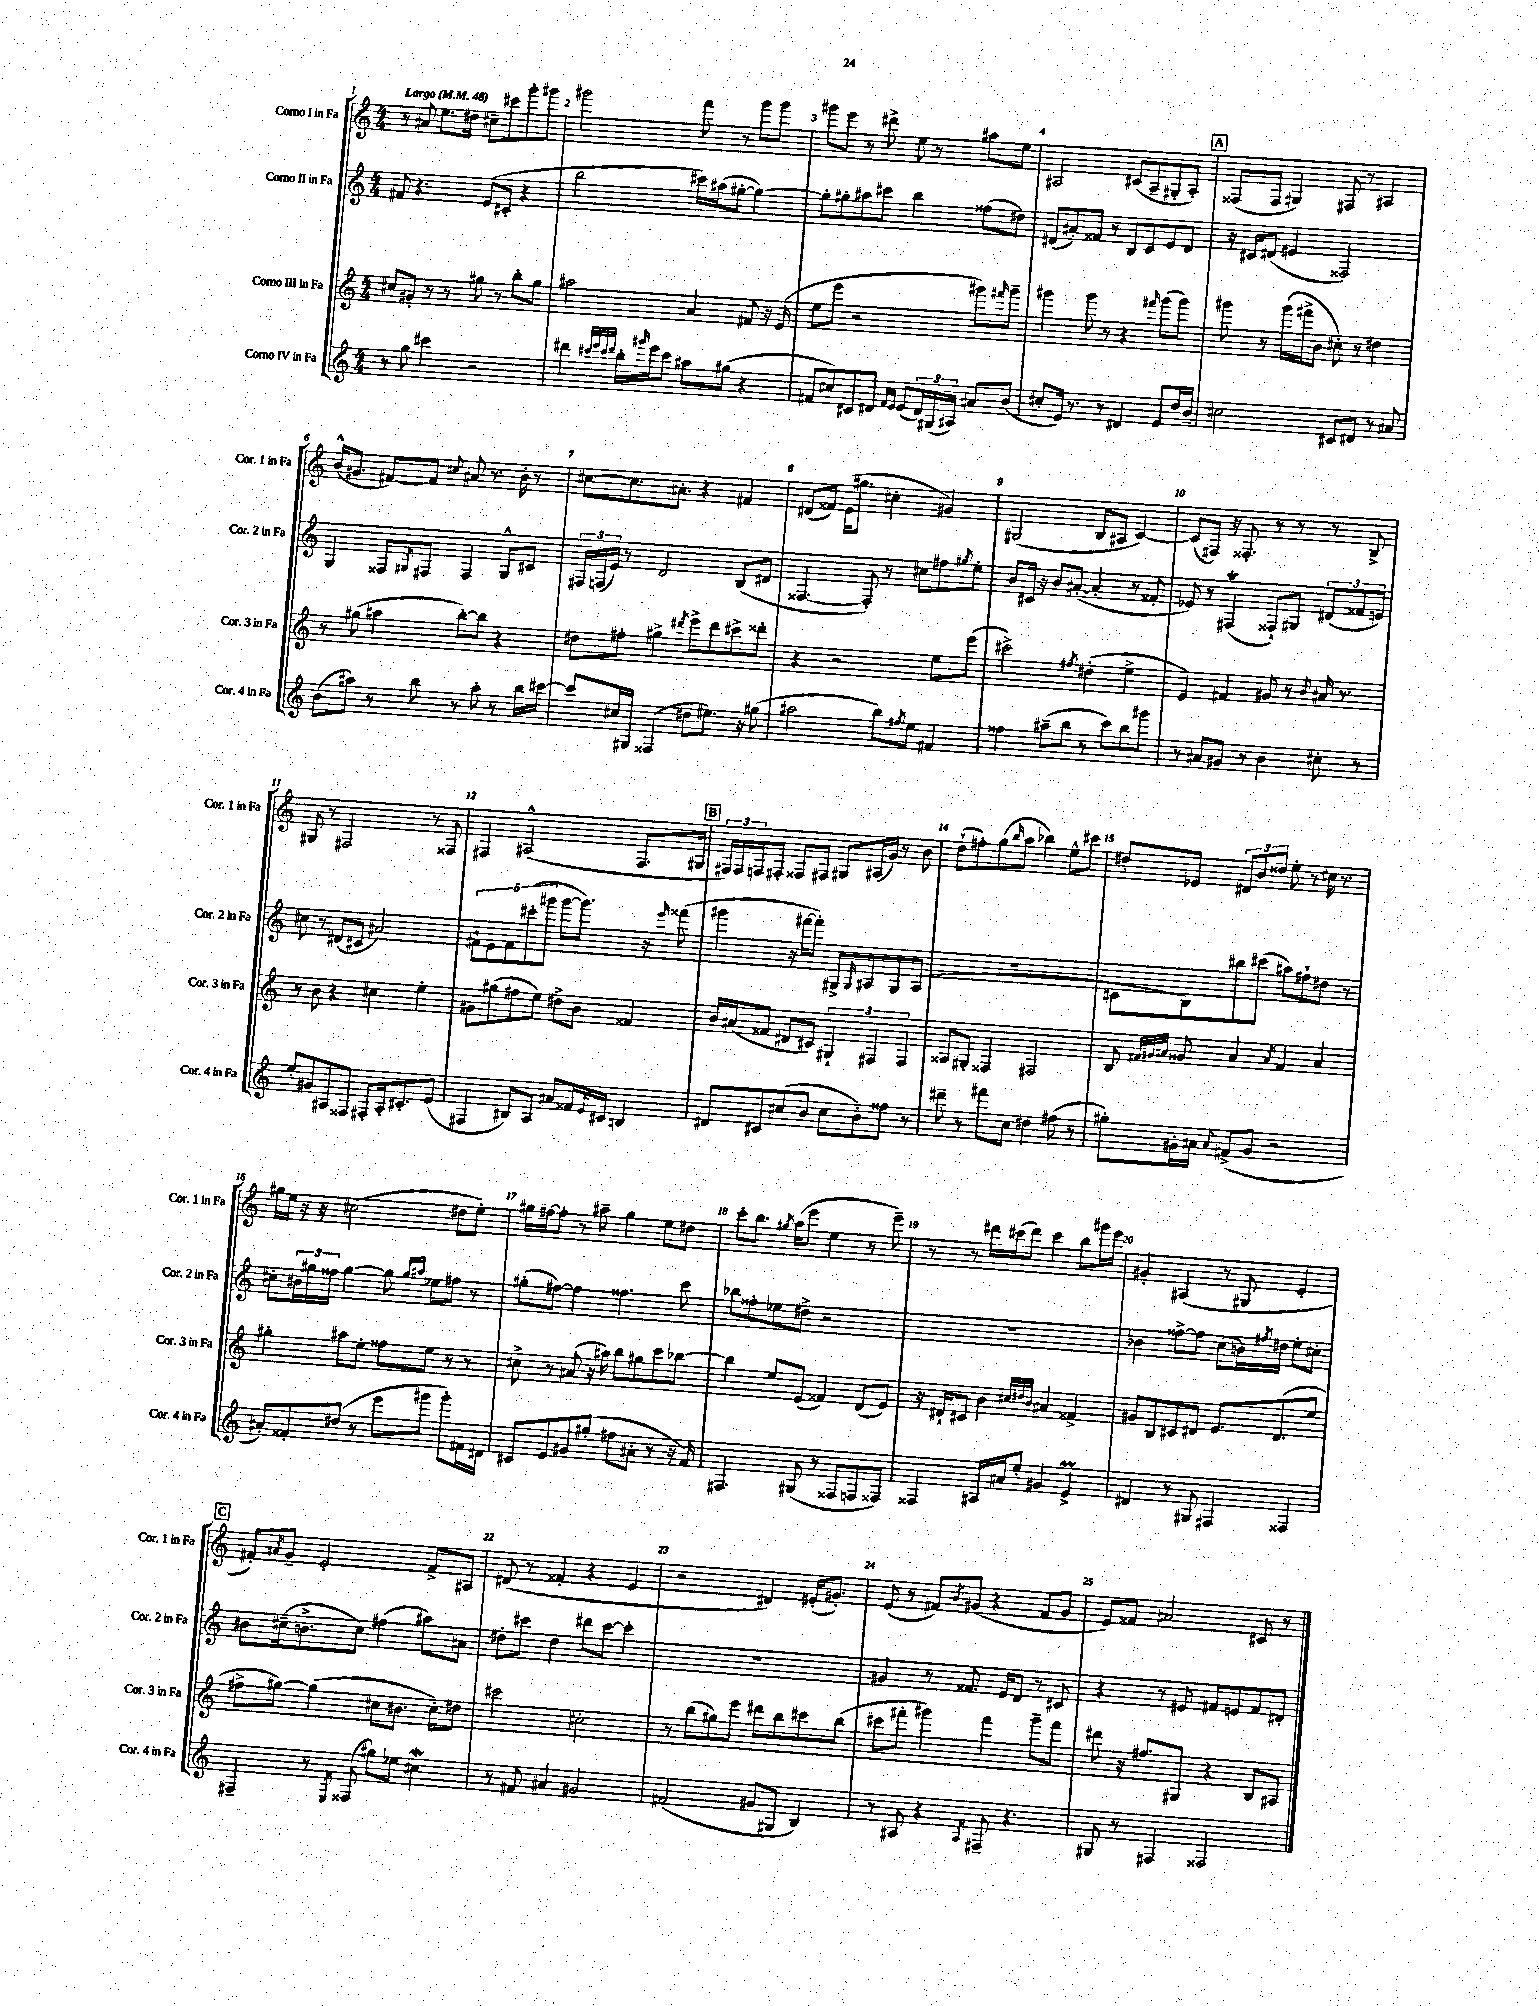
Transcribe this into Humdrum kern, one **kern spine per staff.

**kern	**kern	**kern	**kern
*part4	*part3	*part2	*part1
*staff4	*staff3	*staff2	*staff1
*I"Corno IV in Fa	*I"Corno III in Fa	*I"Corno II in Fa	*I"Corno I in Fa
*I'Cor. 4 in Fa	*I'Cor. 3 in Fa	*I'Cor. 2 in Fa	*I'Cor. 1 in Fa
*clefG2	*clefG2	*clefG2	*clefG2
*k[]	*k[]	*k[]	*k[]
*M4/4	*M4/4	*M4/4	*M4/4
*MM48	*MM48	*MM48	*MM48
=1	=1	=1	=1
!	!	!	!LO:TX:a:B:t=Largo
8r	8cc#X/L	8f#X/	8r
8gg\	8g#X'/J	4.r	8a#X/
4ccc#X\	8r	.	8.ee\L
.	8r	.	.
.	.	.	16dd#X\Jk
2r	8gg#X\	(8e/L	8cc#X~\L
.	8r	8c#X'/J	8ccc#X\
.	8bb'\L	4r	8ggg'\
.	8gg#\J	.	8ggg#X\J
=2	=2	=2	=2
4ddd#X\	2aa#X\	2bb\	2ggg#X\
32qqccc#X/LLL	.	.	.
32qqeee/	.	.	.
32qqccc#/	.	.	.
32qqddd#/JJJ	.	.	.
16bb'\LL	.	.	.
16qqggg#X/	.	.	.
16eee\J	.	.	.
8ccc#\J	.	.	.
8aa#X\L	4a/	16ccc#X\LL)	8fff\
.	.	(16aa#X\J	.
(8gg#X\J	.	[8gg#X'\J	8r
4r	8f#X/	4gg#\_)	8ggg#\L
.	16r	.	8ggg#\J
.	(16e/	.	.
=3	=3	=3	=3
8f#X/L	8ee\L	8gg#'\L]	8ggg#X\L
8cc#X/)	8eee\J	8gg#X'\	8eee\J
8c#X/	2r	8aa#X\	8r
8d#X/J	.	8ccc#X\J	8ddd#X^\
16qqf#/LL	.	.	.
16qqe/JJ	.	.	.
(8e/L	.	4bb\	8ee\
24d#/L)	.	.	8r
(24G#X/	.	.	.
24A#X/JJ)	.	.	.
8a#X/L	8ggg#X\L)	(8ff##X\L	8aa#X\L
.	16qqfff#X/	.	.
(8b/J	8ggg#~\J	8dd#X\J)	8ee\J
=4	=4	=4	=4
8cc#X'/L	4ggg#X\	(8d#X/L	2A#X/
16e/Jk)	.	8a#X'/)	.
8.r	.	.	.
.	8ggg#\	8f##X/J	.
8r	8r	8r	.
4d#X/	4r	8B/L	(8c#X/L
.	.	8c/	8A#~/
.	16qqfff#X/	.	.
8e/L	(8ggg#\L	8e/	8G#X'/
16dd/L	8ggg#\J)	8d#/J	8A#'/J)
16b~/JJ	.	.	.
!!LO:REH:place=s1:t=A
=5	=5	=5	=5
2cc#X\	8ggg#X\	16r	(8F##X/L
.	.	16c#X/KL	.
.	8r	(8d#X/J	8F##/J
.	(16ggg#\LL	4e#X/	4G#X/)
.	16fff#X^\J	.	.
.	8b\J	.	.
8c#X/L	8cc#X'\)	2F##X/)	8F#X/
8d#X/J	8r	.	8r
8r	4dd#X\	.	4A#X/
8a#X/	.	.	.
!!LO:LB:g=z
=6	=6	=6	=6
(8b\L	8r	4G/	(16b^^/KL
.	.	.	8.g#X/J
8aa#X\J)	(8gg#X\	.	.
8r	4aa#X\	8F##X/L	[8f#X/L)
.	.	8qG#X/	.
8bb\	.	8F#X/J	8f#/J]
.	.	.	8qqcc#X/
8r	[8bb'\L)	4F#/	8a#X/
8aa#'\	8bb\J]	.	8.r
8r	4r	8G#^^/L	.
.	.	.	16b'\
16bb\LL	.	8c#X/J	8r
[16ccc#X\JJ	.	.	.
=7	=7	=7	=7
8ccc#/L]	8dd#X\L	24F#X/LL	[8cc#X\L
.	.	(24Fn/	.
.	.	24e/JJ)	.
16cc#X/L	8ff#X'\J	8r	8.cc#\]
16G#X/JJ	.	.	.
(4F##X/	4gg#X^\	2d/	.
.	.	.	8.a#X'\J
.	8qddd#X/	.	.
8dd#X\L	8eee^\L	.	4r
8.ee#X\J)	8ddd#\	.	.
.	8ccc#X^\	(8B/L	4f#X/
16r	.	.	.
(8gg#X\	8ddd##X'\J	8d#X/J	.
=8	=8	=8	=8
2aa#X\	4r	[4.F##X/	(8d#X/L
.	.	.	8f##X/J)
.	2r	.	(16e\KL
.	.	.	8.gg#X\J
.	.	8F##'/])	.
8bb\L)	.	8r	4cc#X'\
8qff#X/	.	.	.
8ee\J	.	8cc#X\L	.
4f#X/	8ee\L	8ff#X\	4g#X/)
.	.	8qgg#X/	.
.	(8eee\J	8ee'\J	.
=9	=9	=9	=9
4ff##X\	2ccc#X^\)	8b/L	(2G#X/
.	.	16c#X/Jk	.
.	.	16r	.
(8aa#X~\L	.	8b/L	.
8bb\J	.	([8a#X'/J	.
.	8qff#X/	.	.
8r	(4dd#X'\	4a#'/]	8B/L
8ccc\L)	.	.	8A#X/J
8bb\	4ee^\	8r	[4c/)
8ggg#X\J	.	8f##X'/	.
=10	=10	=10	=10
8r	4e/)	8e-X/)	(8c/L]
8a#X/L	.	8r	8F#X/J)
8g#X/J	4f#X/	(4F#Xt/	16r
.	.	.	8.F##X'/
8r	.	.	.
4b\	8g#X/	8F##X`/L)	8r
.	8r	8G#X/J	8r
.	8qqb/	.	.
8cc#X'\	16a#X/	(12d#X/L	8r
.	8.r	.	.
.	.	12f##X/	.
8r	.	.	8B^/
.	.	12en/J)	.
!!LO:LB:g=z
=11	=11	=11	=11
8ee'/L	8r	8cc#X\	8G#X/
8g#X/	8b\	8r	8r
8A#X/	4r	(8d#X/L	2F#X/
8F##X/J	.	8c#X/J	.
8F#X'/L	4cc#X\	2a#X/)	.
16A#'/k	.	.	.
8.c#X'/	.	.	.
.	4ee'\	.	8r
(8e/J	.	.	8F##X/
=12	=12	=12	=12
4F#X/	8g#X\L	10f#X`\L	4F#X/
.	.	10e\	.
.	(8gg#X\	.	.
.	.	10f#\	.
8B#X/L)	8ff#X\	.	(2A#X^^/
.	.	(10ccc#X'\	.
8A/J	8ee\J)	.	.
.	.	10ggg#X\J	.
8a#X/L	8dd#X^\L	[8ggg#\L	.
16f##X/L	8b\J	8.ggg#\J])	.
8qqe/	.	.	.
16c#X/JJ	.	.	.
4Bn/	4f##X/	.	8.F#/L
.	.	16r	.
.	.	16qqeee/	.
.	.	(8fff##X\	.
.	.	.	16G#X/Jk
!!LO:REH:place=s1:t=B
=13	=13	=13	=13
8d#X/L	16b/LL	4ggg#X\	24F#X/LL)
.	.	.	24F#/
.	(16a#X/J	.	.
.	.	.	24Fn/J
8c#X/	8f##X/J	.	8F#X'/J
(8cc#X/	8d#X/L	16r	8F##X/L
.	.	[16fff#X\KL	.
8b/J	8c#X/J)	8fff#'\J])	8F#X/J
8cc#\L	6G#X`/	8G#X^/L	8G#X/L
.	.	16qqG#/	.
8b'\)	.	8A#X/	(16A#X/L
.	6F#X/	.	.
.	.	.	16g/JJ)
8ff##X\J	.	8G#/	8r
.	6F#/	.	.
8r	.	(8A#/J	8b\
=14	=14	=14	=14
8ddd#X~\	8A##X/L	1r	(8dd`\L
8r	8G#X'/J	.	8ff#X'\)
8fff#X\L	4F##X/	.	(8gg\
.	.	.	16qqbb/
8cc\J	.	.	8aa\J
4dd#X\	2F#X/	.	4bb-X\)
(8ff#X\	.	.	8ee^^\L
8r	.	.	8ccc#X\J
=15	=15	=15	=15
8gg#X'\L)	8B/	8c#X\L	8dd#X'/L
.	32qqf#X/LLL	.	.
.	32qqg#X/	.	.
.	32qqa#X/JJJ	.	.
16g#X'\L	8g##X/	8B\)	8e-X/J
16a#X\JJ	.	.	.
8qqa#/	.	.	.
(8f#X^/L	4a#/	8bb#X\	12d#X/L
.	.	.	12b/
8g#/J	.	(8ccc#X\J	.
.	.	.	12dd##X/J
.	8qa#/	.	.
2r	4f#/	8aa#X\L)	8ee'\
.	.	8ff#X`\	8r
.	4a#/	8dd#X\J	16cc#X\
.	.	.	8.r
.	.	8r	.
!!LO:LB:g=z
=16	=16	=16	=16
8a#X'/L)	4gg#X'\	8cc#X'\L	16gg#X\LL
.	.	.	16ee\JJ
8f##X'/	.	24b#X\L	16r
.	.	24gg#X\	.
.	.	.	16r
.	.	24ff##X\JJ	.
(8dd#X/J	8aa#X\L	[4gg#\	(2cc#X\
8r	8ee'\J	.	.
8eee\L	8ff##X\L	8gg#\]	.
.	.	16qqgg#/LL	.
.	.	16qqaa#X/JJ	.
8ggg#X\J	8ee\J	8ee-X\L	.
8ggg#'\L)	8r	8ff#X\J	8dd#X\L
16f#X\L	8r	8r	8ee'\J)
16d#X\JJ	.	.	.
=17	=17	=17	=17
8c#X/L	8cc#X^\	(8gg#X'\L	16gg#X\LL
.	.	.	[16ff#X\J
8e/	8r	[8ff#X\J)	8ff#'\J]
8g#X/	(8a#X/	4ff#\]	8r
(8gg#X'/J	16r	.	8aa#X~\
.	16aa#X\)	.	.
8ff#X\L	8bb\L	4.ff##X\	4gg#\
8a#X'\J	8gg#X\	.	.
8r	8ccc\	.	8ee\L
16r	[8bb-X\J	8ccc\	8dd#X\J
16f/)	.	.	.
=18	=18	=18	=18
4.F#X/	4bb-\]	8bb-X\L	8ccc'\L
.	.	8ff##X'\	8.bb\J
.	8ee/L	8ee-X\	.
.	.	.	8qgg#X/
.	.	.	(16aa\KL
(8G#X/	(8e/J	8dd#X^\J	8eee\J
8r	4f##X/)	2r	4ee\
8F##X/L	.	.	.
8Fn/	(8d/L	.	8r
8F##X/J)	8e/J)	.	8eee~\)
=19	=19	=19	=19
4F##X/	16r	1r	8r
.	16d#X`/KL	.	.
.	8c#X/J	.	8r
16A#X/LL	4b\	.	16ddd#X\LL
16a#X/J	.	.	(16ccc#X\J
8ee'/J	.	.	8ddd#\J)
.	32qqcc#X/LLL	.	.
.	32qqdd#X/	.	.
.	32qqb/JJJ	.	.
4g#X/	4a#X/	.	4ccc#\
4em^/	4f##X^/	.	8bb\L
.	.	.	16ggg#X\L
.	.	.	16eee\JJ
=20	=20	=20	=20
4d#X/	8g#X/L	4b-X\	4g#X'/
.	8B/	.	.
8r	8c#X/	[8ff##X^\L	(4A#X/
8G#X/	8d#X/J	8ff##\J]	.
4F#X/	8.e/L	(8cc\L	8r
.	.	16bn\L)	8G#X/
.	.	8qff#X/	.
.	(8.d#/	16dd#X\JJ	.
4F##X/	.	8ee'\L	4e'/
.	8ee/J	8cc#X'\J	.
!!LO:LB:g=z
!!LO:REH:place=s1:t=C
=21	=21	=21	=21
4F#X~/	8ff#X^\L	8b#X\L	8f#X'/L)
.	.	.	8qa#X/
.	[8gg#X\J)	(16cc#X~\k	8g~/J
.	.	8.bn^\	.
8r	(4gg#\]	.	2e'/
8qE/	.	.	.
(8F##X/	.	8cc#\J)	.
8gg#X\L)	8cc#X\L	(4ff#X\	.
8ee-X\J	8.b#X\J	.	.
4cc#XW\	.	8aa#X\L)	8f#^/L
.	16cc#'\KL)	.	.
.	8dd#X\J	8a#X\J	8A#X/J
=22	=22	=22	=22
8r	2ccc#X\	8dd#X'\L	(8d#X/
8f#X/	.	8ccc#X\J	8r
4a#X/	.	4dd#\	4f##X'/
2g#X/	2cc#X'\	8ddd#X\L	4r
.	.	[8ccc#\J	.
.	.	4ccc#'\]	4e/
=23	=23	=23	=23
(2f#X/	8r	1r	2r
.	(8bb\L	.	.
.	8gg#X\)	.	.
.	8eee\J	.	.
8g#X/L	8ddd#X\L	.	4d#X/)
8G#X/J	8bb\	.	.
4B/)	8ccc#X\	.	(16e#X'/KL
.	.	.	8.g#X'/J)
.	(8bb\J	.	.
=24	=24	=24	=24
8r	8ccc#X\L	4g#X/	(8e/
8A#X/	8fff#X'\J	.	8r
4r	4ggg#X\)	8r	8f#X/L)
.	.	.	8qb/
.	.	8.f##X/	(8g#X/J
8qA#/	.	.	.
8F#X~/	4fff#\	.	4r
.	.	16e/KL	.
4.r	.	8d/J	.
.	8ggg#~\L	8r	8f#/L
.	8fff#\J	8c#X/	8g#/J
=25	=25	=25	=25
8G#X/	8ddd#X\	4r	8e/L)
8r	16r	.	8f##X/J
.	8.ff#X/L	.	.
4F#X/	.	8r	2a#X/
.	8G#X/J	8e#X/	.
2F##X/	4r	8f#X/L	.
.	.	8en/	.
.	8B/L	8f#/	8c#X/
.	8A#X/J	8d#X'/J	8r
==	==	==	==
*-	*-	*-	*-
